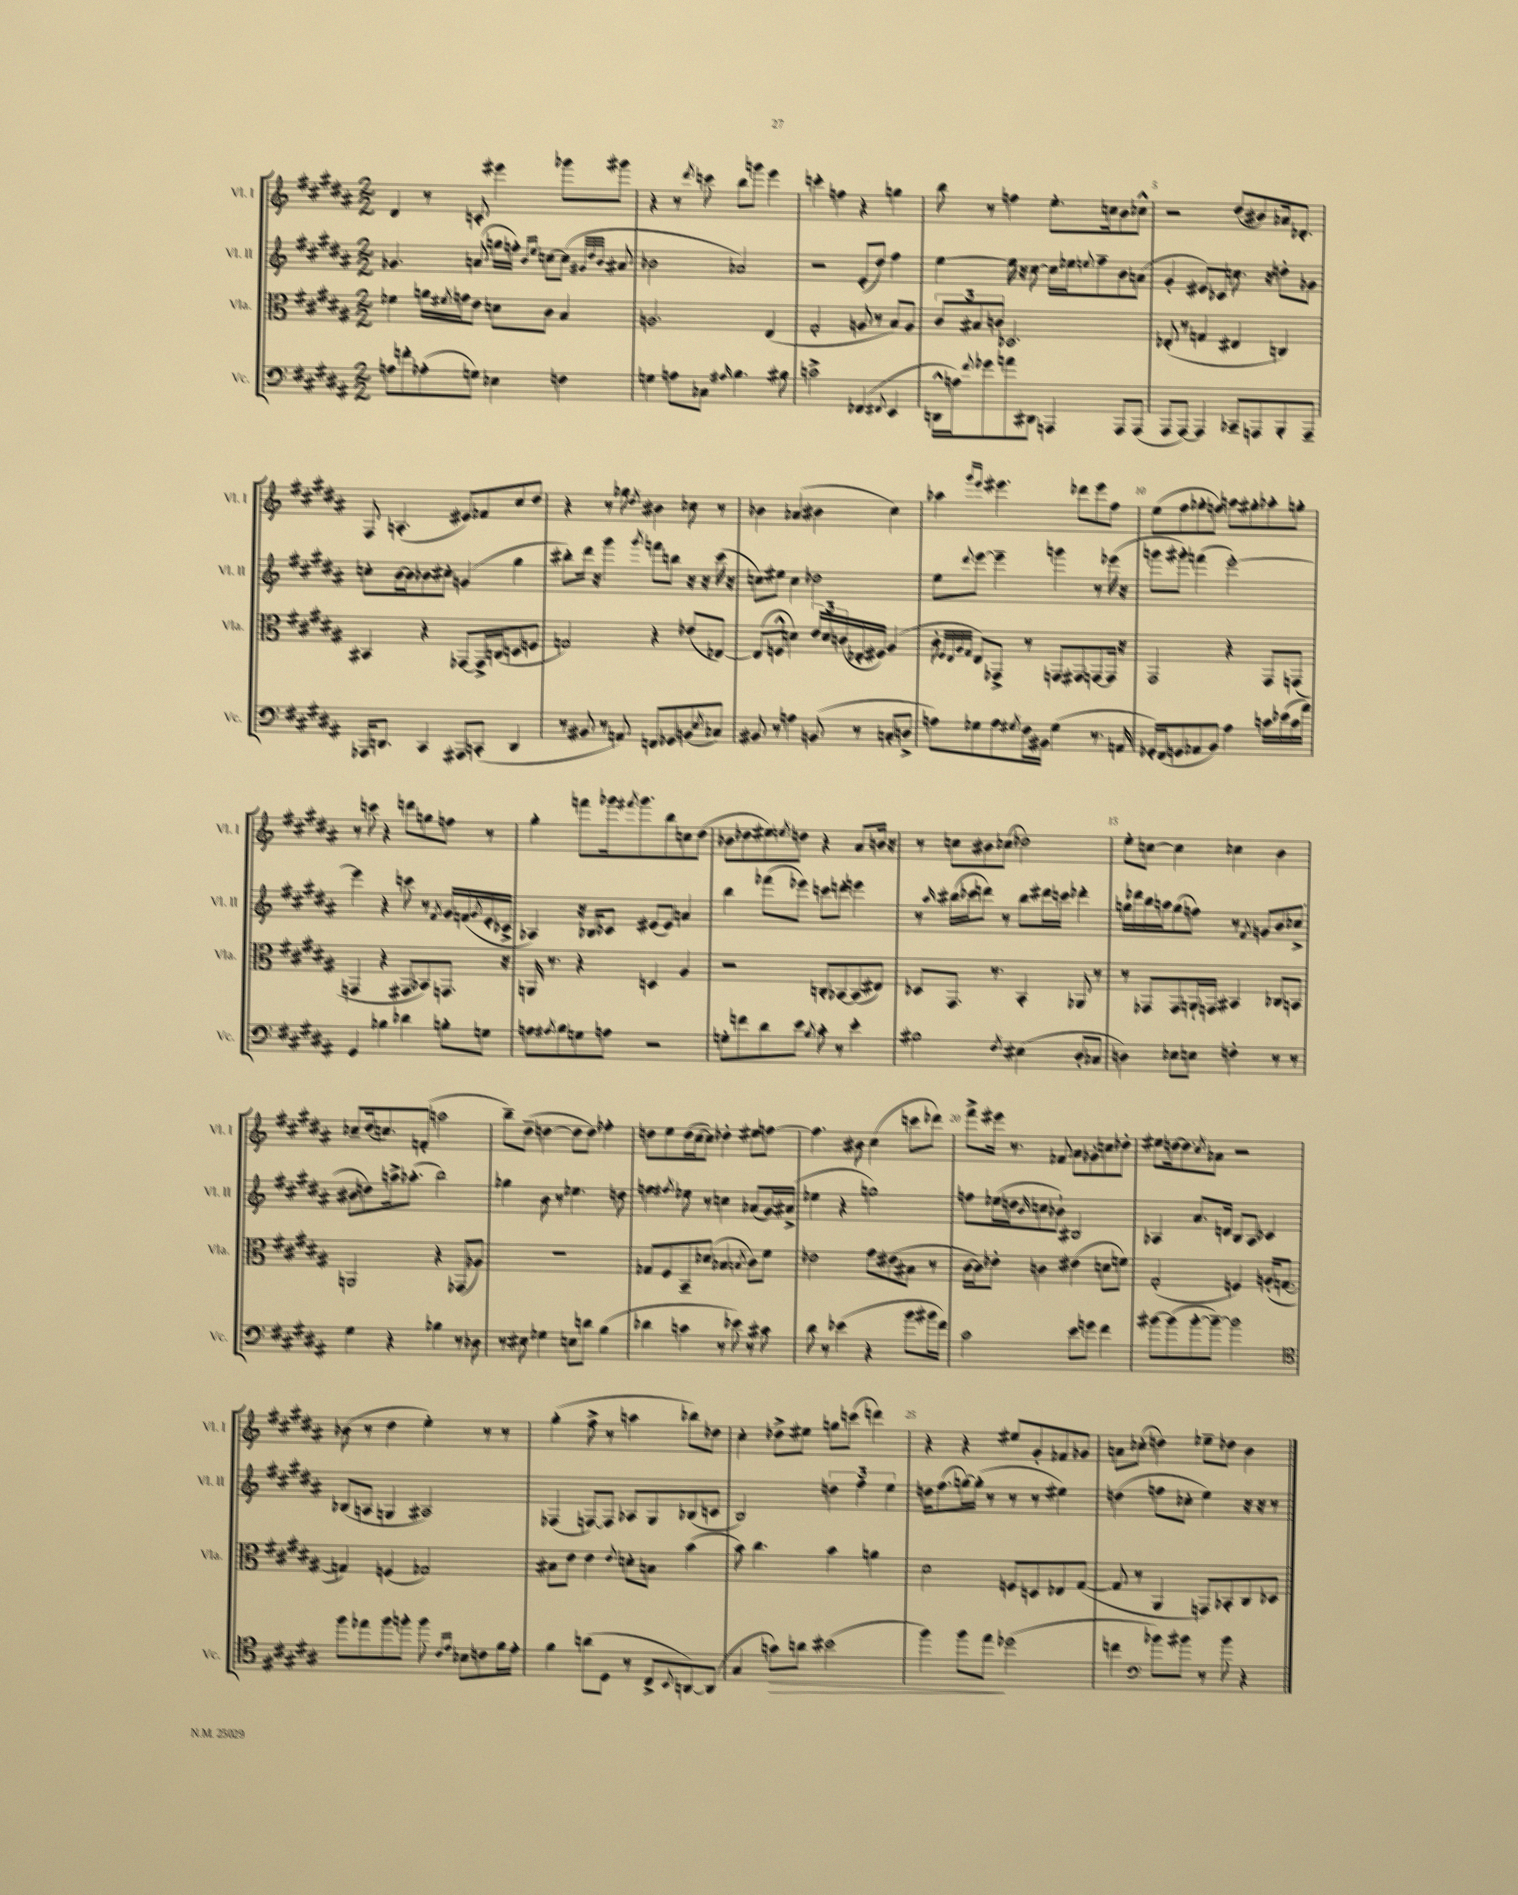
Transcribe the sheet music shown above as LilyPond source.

<<
\new StaffGroup <<
\new Staff = "s0" \with { instrumentName = "Vl. I" shortInstrumentName = "Vl. I" } {
    \clef treble \key b \major \numericTimeSignature \time 2/2
    dis'4 r8 c'8-. eis'''4 ges'''8 gis'''8 |
    r4 r8 \acciaccatura { dis'''8 } c'''8 b''8 g'''8 e'''4 |
    c'''4-. f''4 r4 g''4 |
    b''8 r8 f''4 e''8.-. c''16 b'8 ces''8-^ |
    r2 dis''8( bis'8) aes'16 des'8.-. |
    fis8 a4.-.( eis'8) fes'8 cis''8 dis''8 |
    r4 r8 ges''8 \acciaccatura { dis''8 } bis'4 ces''8 r8 |
    bes'4 aes'4( bis'4 cis''4) |
    aes''4 \grace { gis'''16 e'''16 } eis'''4. des'''8 eis'''8 fis''8 |
    e''8( fis''8 ges''8-. f''8) a''8 gis''8-. aes''8-. g''8-. |
    r8 c'''8 r4 d'''8 g''8 f''8 r8 |
    gis''4-. f'''8 ges'''16 \acciaccatura { fis'''8 } ges'''8. b''8 c''8 dis''8( |
    bes'8 des''8 eis''8) \acciaccatura { e''8 } d''8 r4 ais'8 b'16 r16 |
    r8 c''8 bis'8 ces''8( des''2) |
    e''8-. c''8~ c''4 ces''4 b'4 |
    ces''8-- dis''16( c''8.) f'8-.( a''2 |
    b''8--) dis''8--( d''4~ d''8 d''8) fes''4-. |
    d''8 e''8 d''16( cis''16~ cis''8) des''4-. eis''8 f''8~ |
    f''4. bis'8 cis''4( c'''8 des'''8) |
    fis'''8-> eis'''16 r8. fes'8 ais'8 ges'8-. c''8 des''8-. |
    eis''8 d''16~ d''8. \acciaccatura { cis''8 } aes'8 r2 |
    bes'8( r8 dis''4 e''4-.) r8 r8 |
    gis''4-.( fis''8-> r8 a''4 bes''8) des''8 |
    cis''4-. des''8-> eis''8 g''8 c'''8( d'''4) |
    r4 r4 eis''8 gis'8-. fes'8 ges'8 |
    a'8 ces''8-.( d''4) ees''8-- des''8 b'4 \bar "|." |
}
\new Staff = "s1" \with { instrumentName = "Vl. II" shortInstrumentName = "Vl. II" } {
    \clef treble \key b \major \numericTimeSignature \time 2/2
    ges'4. a'8( g''16 f''16-.) \grace { b'16 e''16 } c''8~ c''8( \grace { gis'32 dis''32 b'32 } ais'8 |
    bes'2 aes'2) |
    r2 e'8-.( dis''8) fis''4 |
    e''4~ e''16 r16 cis''8~ cis''16 ees''16 \appoggiatura { e''8 } fis''8-- b'8 a'8( |
    gis'4-. eis'8) ces'8 c''8. r16 d''8-. ges'8 |
    c''8-. b'16~ b'16 bes'8 cis''8-. g'4( gis''4 |
    bis''8-.) dis'''16 r16 gis'''4 \acciaccatura { gis'''8 } f'''8 b''8 r16 r16 cis'''16( r16 |
    c''8) eis''8 c''4 des''2 |
    e''8 \appoggiatura { dis'''8 } e'''8~ e'''4-- g'''4 r8 ees'''16( r16 |
    g'''8 gis'''8-.) f'''4( e'''2~-.) |
    e'''4 r4 c'''8 r8 \acciaccatura { fis'8 } gis'16 f'16( \acciaccatura { gis'8 } e'16-. ces'16-> |
    aes4) r16 bes16 ces'8 eis'8( eis'8) a'4 |
    b''4 fes'''8( ees'''8) c'''8 d'''8-. e'''4 |
    r8 \grace { ais''16 } bis''16( ces'''16 d'''8) r8 bis''8 dis'''16 c'''16 des'''4-. |
    g''16 des'''16 b''16 a''16 g''8( f''8) r8 \acciaccatura { fis'8 } g'8 b'8 ces''8->( |
    bis'8 d''8) a''16-> aes''8.-.( b''2) |
    ges''4 b'8 r8 ees''4. d''8 |
    f''4 \acciaccatura { fis''8 } ees''8 r8 c''4 aes'8( gis'16) ais'16->( |
    ees''4 r4 g''2) |
    f''8 ees''16( d''16 \grace { b'16 } c''8 bes'8-!) bis2 |
    aes4 ais'8. d'16 b8 aes8 ces'4 |
    bes8( a8 g4 ais2) |
    fes4( f8~) f8 aes8 gis8 bes8( c'8 |
    b2) \tuplet 3/2 { d''4 fis''4 e''4 } |
    d''16 fis''8.( g''16~) g''16-.( r8 r8 r8 eis''4) |
    d''4( f''8 ces''8-. e''4) r16 r16 r8 \bar "|." |
}
\new Staff = "s2" \with { instrumentName = "Vla." shortInstrumentName = "Vla." } {
    \clef alto \key b \major \numericTimeSignature \time 2/2
    fes'4 a'16 \acciaccatura { fis'8 } g'16 e'8 d'8 cis'8 b4 |
    a2. e4( |
    gis2-. a8 r8 b8) a8 |
    \tuplet 3/2 { cis'8 bis8 c'8 } des2. |
    ees8-.( r8 g4 eis4 c4) |
    bis,4 r4 ges,8~ ges,16-> c16( d8 f8 |
    g2) r4 ees'8( ees8~) |
    ees8( f8-^ d'4) \tuplet 3/2 { e'16 d'16 c'16( } ees16-. fis16) ais4( |
    cis'8-. \grace { fis32 e32 ais32 gis32 } e8) ges,8-> r8 g,8 gis,8 g,8~ g,16 r16 |
    gis,2 r4 gis,8 g,8( |
    g,4 r4 gis,8 bes,8) g,8. r16 |
    a,16 r8. r4 d4 ais4 |
    r2 c8-. bes,8~ bes,8( eis8) |
    des8 gis,8. r8. b,4-. aes,8 r8 |
    r8 ges,8 ges,8 a,16-! g,16 bis,4 ces8 b,8 |
    a,2 r4 ges,8( aes8) |
    R1 |
    ges8 fis8 b,8-- des'8( bes4 \acciaccatura { b8 } cis'8) fis'8 |
    ees'2 gis'8 eis'8( bis8 r8 |
    cis'16~ cis'16) ees'8-. c'4 eis'4( d'8 f'8) |
    gis2-.( f4) a16-.( g8.~ |
    g4) f4( ges2) |
    bis8 e'8 e'4 \appoggiatura { e'8 } d'8-. b8 b'4( |
    b'8) cis''4. b'4 a'4 |
    dis'2 f8 d8 ees8 gis8~( |
    gis8 r8 ais,4 g,8) bes,8-. cis8 des8 \bar "|." |
}
\new Staff = "s3" \with { instrumentName = "Vc." shortInstrumentName = "Vc." } {
    \clef bass \key b \major \numericTimeSignature \time 2/2
    a8 f'8-. aes8-.( g8) ees4 f4 |
    g4 a8 ces8 \grace { ais16 } b4. bis8 |
    c'2-> fes,4( \appoggiatura { fis,8 } e,4 |
    d,16-^ a16) \appoggiatura { fis'8 } ges'8 a'8 dis,8 a,,4 a,,8 a,,8( |
    ais,,8 ais,,8~) ais,,4 ces,8-- a,,8 b,,8-. a,,8-- |
    aes,,16 d,8. cis,4 ais,,8 c,8-.( d,4 |
    r8 bis,8 r8 a,8) f,8 ges,8 b,8( \acciaccatura { e8 } ces8) |
    bis,8 r8 a4 b,8( r8 c8-. d8-> |
    a8) ges8 a8 \acciaccatura { gis8 } fis16 bis,16 gis4( r8. a,16 |
    ges,16-.) fis,16( g,8 aes,8 b,8) ais4 c'16 ees'16( c'16 ais'16) |
    gis,4 bes4 des'4 b8-. g8 |
    a8 \acciaccatura { ais8 } b8 g8 a8 r2 |
    g8-. f'8 dis'8 e'8 \acciaccatura { b8 } cis'8-. r8 e'4-. |
    bis2 \acciaccatura { fis8 } eis4( dis8-. ces8 |
    d4) ees8 e8 f4-. r8 r8 |
    gis4 r4 bes4 r8 des8 |
    r8 eis8 ges4 e8 d'8 b4( |
    des'4 c'4 r8 ees'8) r8 cis'8 |
    dis'8 r8 ees'4( r4 b'8 bis'16 fis'16) |
    cis'2 e'8 g'8 fis'4 |
    bis'8~ bis'8( bis'8~-. bis'8~--) bis'2 |
    \clef tenor fis''8 ees''8 fis''8 f''8-. f''8 \grace { cis'16 e'16 } bes8 c'8 fis'16 e'16-. |
    fis'4 a'8( dis8 r8 cis8-> \appoggiatura { b,8 } a,8~) a,8( |
    gis4 g'8\>) a'8 bis'2( |
    fis''4) fis''8 e''8\! des''2( |
    c''4 \clef bass bes'8) bis'8 r8 bis'8 r4 \bar "|." |
}
>>
>>
\layout { \context { \Score \override BarNumber.break-visibility = ##(#f #t #t) barNumberVisibility = #(every-nth-bar-number-visible 5) } }
